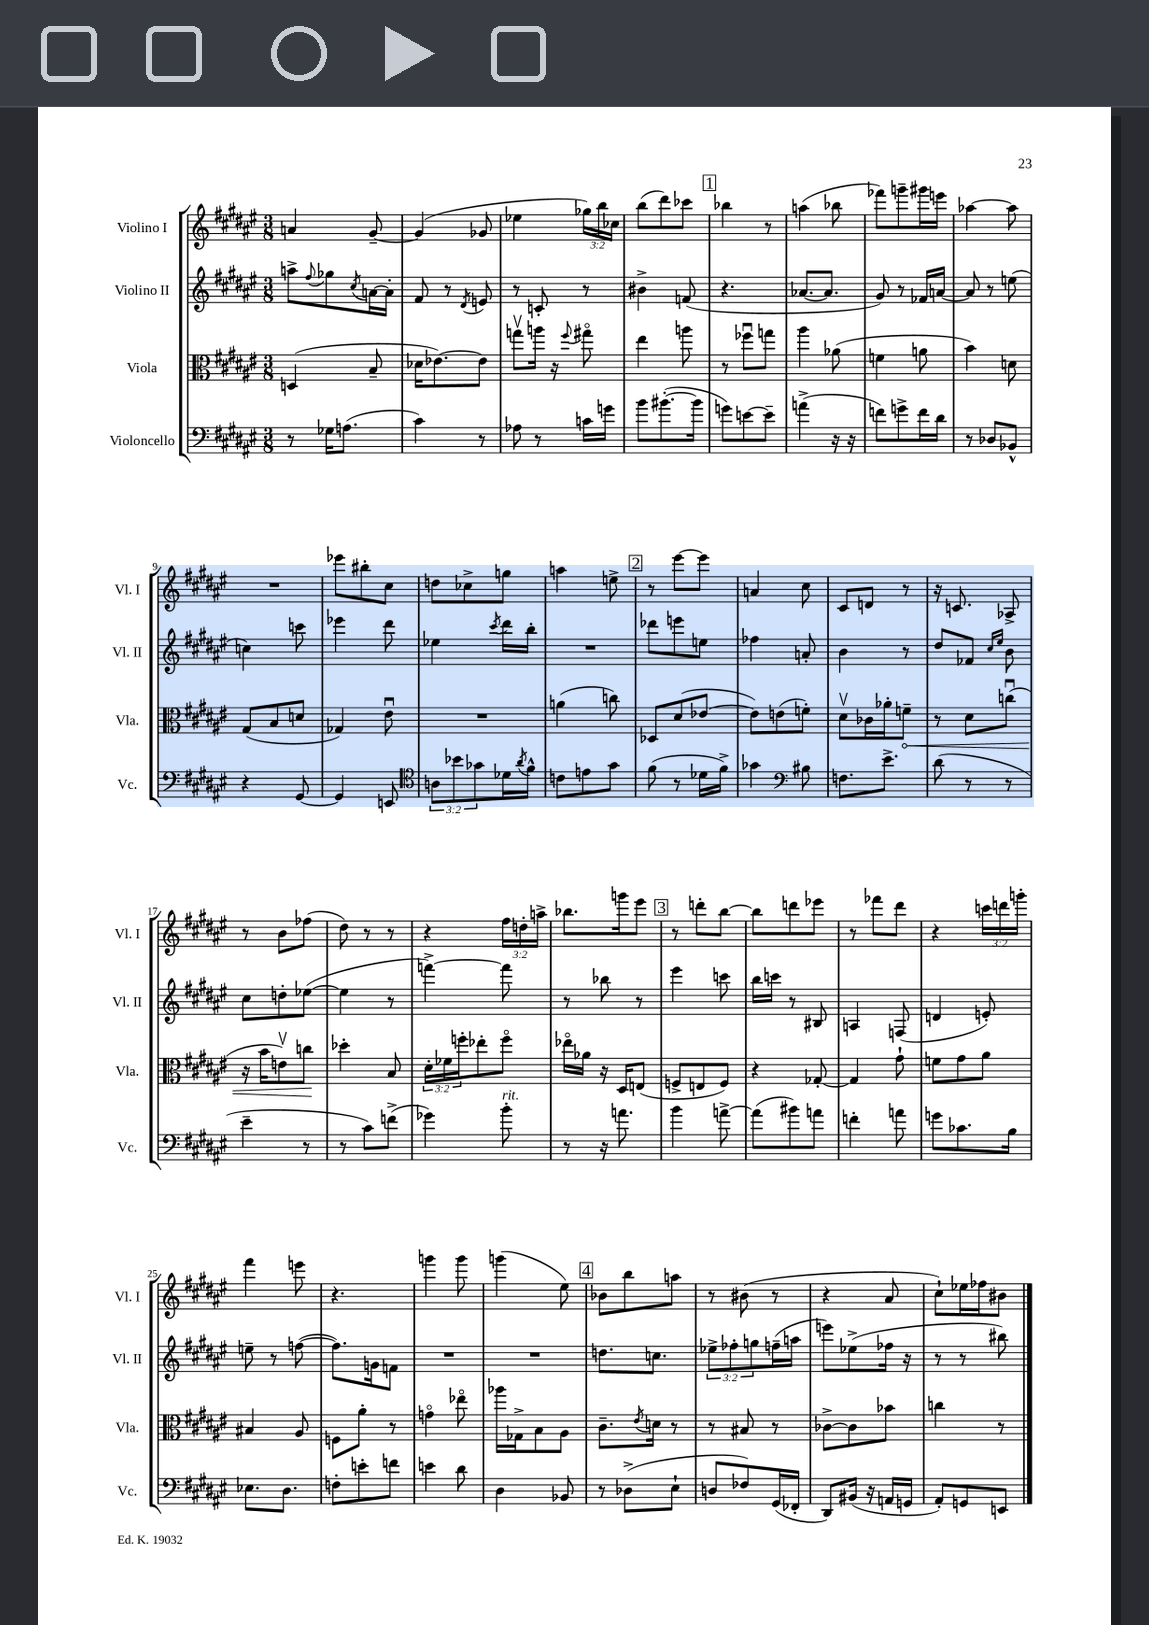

**kern	**kern	**kern	**kern
*staff4	*staff3	*staff2	*staff1
*clefF4	*clefC3	*clefG2	*clefG2
*k[f#c#g#d#a#e#]	*k[f#c#g#d#a#e#]	*k[f#c#g#d#a#e#]	*k[f#c#g#d#a#e#]
*M3/8	*M3/8	*M3/8	*M3/8
8r	(4D/	8aa^\L	4a/
.	.	8qqff#/	.
16G-\LK	.	8gg-\	.
(8.A\J	.	.	.
.	.	8qcc#/	.
.	8B~/	[16a\L	[8g#~/
.	.	16a'\]JJ	.
=	=	=	=
4c#\)	16d-\LK	8f#/	(4g#/]
.	[8.e-\)	.	.
.	.	8r	.
.	.	8qd#/	.
8r	8e-\]J	8e/	8g-/
=	=	=	=
8A-\	8ggv\L	8r	4ee-\
8r	16aa\Jk	8c'/	.
.	16r	.	.
.	8qqff#/	.	.
16c\LL	8gg#o\	8r	24gg-\LL)
.	.	.	24bb\
16g\JJ	.	.	.
.	.	.	24cc-\JJ
=	=	=	=
8b\L	4ee#\	4b#^\	(8bb\L
([8.b#'\	.	.	8ddd#\)
.	8aa\	(8f/	8ccc-\J
16b#\]Jk	.	.	.
=	=	=	=
8g\L)	8r	4.r	4bb-\
[8e\	8ff-u\L	.	.
8e~\]J	8gg\J	.	8r
=	=	=	=
(4a^\	4aa#\	[8.a-/L	(4aa\
.	.	8.a-/]J	.
16r	(8a-\	.	8bb-\
16r	.	.	.
=	=	=	=
8f\L)	4f\	8g#/)	8fff-\L)
8g^\	.	8r	8ggg~\
16f\L	8a\	16f-/LL	16ggg#\L
16d#\JJ	.	[16a/JJ	16eee\JJ
=	=	=	=
8r	4b\)	8a/]	[4aa-\
8D-/L	.	8r	.
8BB-^^/J	8d\	(8ee\	8aa-\]
=	=	=	=
4r	(8G#/L	4cc\)	4.r
.	8B/	.	.
[8GG#/	8d/J	8ccc\	.
=	=	=	=
4GG#/]	4G-/)	4eee-\	8eee-\L
.	.	.	8bb#'\
8EE/	8e#u\	8ddd#\	8cc#\J
=	=	=	=
*clefC4	*	*	*
12A\L	4.r	4ee-\	8dd\L
12b-\	.	.	.
.	.	.	8cc-^\
12g-\	.	.	.
.	.	8qccc#/	.
16d-\L	.	16ddd#\LL	8gg\J
8qa#/	.	.	.
16f#^^\JJ	.	16bb'\JJ	.
=	=	=	=
8c\L	(4a\	4.r	4aa\
8e\	.	.	.
8g#\J	8cc\)	.	8ee^\
=	=	=	=
(8f#\	8D-/L	8ddd-\L	8r
8r	(8d#/	8eee\	[8eee#\L
16d-\LL	[8e-/J	8ee\J	8eee#\]J
16f#^\JJ)	.	.	.
=	=	=	=
4g-\	8e-\]L)	4ff-\	4a/
.	(8e\	.	.
*clefF4	*	*	*
8B#\	8f'\J)	8a'/	8cc#\
=	=	=	=
8.F\L	8d#v\L	4b\	8c#/L
.	16c-\L	.	8d/J
8.e#^\J	16a-'\J	.	.
.	8f~\J	8r	8r
=	=	=	=
(8d#\	8r	8dd#/L	16r
.	.	.	8.c/
8r	8d#\L	8f-/J	.
.	.	16qqcc#/LL	.
.	.	16qqee#/JJ	.
8r	(8ccu\J	8b\	8A-^/
=	=	=	=
4e#~\	16r	8cc#\L	8r
.	16b\LK	.	.
.	8ev\)	8dd'\	8b\L
8r	8cc\J	([8ee-\J	(8ff-\J
=	=	=	=
8r	4dd-'\	4ee-\]	8dd#\)
8c#\L)	.	.	8r
(8f^\J	8B/	8r	8r
=	=	=	=
4g-\)	24d#'\LL	[4fff^\)	4r
.	24f-\	.	.
.	24ff'\J	.	.
.	8ee-'\	.	.
8b'\	8ffo\J	8fff\]	24ff#\LL
.	.	.	24dd'\
.	.	.	24aa^\JJ
=	=	=	=
8r	16ee-o\LL	8r	8.bb-\L
.	16a-\JJ	.	.
16r	16r	8bb-\	.
8.a\	16D#/LK	.	16ggg\k
.	(8E/J	8r	8eee#\J
=	=	=	=
4b\	8F^/L	4eee#\	8r
.	8E/	.	8ddd'\L
[8a^\	8F/J)	8ccc\	[8bb\J
=	=	=	=
(8a\]L	4r	16bb\LL	8bb\]L
.	.	16ccc\JJ	.
8b#\)	.	8r	8ddd\
8a\J	[8G-'/	8B#/	8eee-\J
=	=	=	=
4f'\	4G-/]	4A/	8r
.	.	.	8fff-\L
8a\	8g#`\	(8F/	8ddd#\J
=	=	=	=
8g\L	8f\L	4d/	4r
8.c-\	8g#\	.	.
.	8a#\J	8e'/)	24ccc\LL
.	.	.	24ddd\
16B\Jk	.	.	.
.	.	.	24ggg'\JJ
=	=	=	=
8.E-\L	4B#/	8ee~\	4fff#\
.	.	8r	.
8.D#\J	.	.	.
.	8A#/	([8ff\	8eee\
=	=	=	=
8F'\L	8F\L	8.ff\]L)	4.r
8e'\	8a#'\J	.	.
.	.	16g\k	.
8f\J	8r	8f\J	.
=	=	=	=
4e\	4go\	4.r	4ggg\
8d#\	8ee-o\	.	8ggg\
=	=	=	=
4D#\	16aa-\LL	4.r	(4ggg\
.	16G-^\J	.	.
.	8B\	.	.
8BB-/	8A#\J	.	8ee#\)
=	=	=	=
8r	8.c#~\L	8.dd\L	8b-\L
(8D-^\L	.	.	8bb\
.	8qe#/	.	.
.	16d\Jk	8.cc\J	.
8E#`\J	8r	.	8aa\J
=	=	=	=
8D/L	8r	12ee-^\L	8r
.	.	12ff-'\	.
8F-/)	8B#/	.	(8b#\
.	.	12gg\	.
(16GG#/L	8r	(16ff~\L	8r
16FF-'/JJ	.	16aa\JJ	.
=	=	=	=
8DD#/L)	[8c-^\L	8eee\L)	4r
(16BB#/Jk	8c-\]	(8ee-^\	.
16r	.	.	.
16AA/LL	8b-\J	16ff-\Jk	8a#/
16GG/JJ	.	16r	.
=	=	=	=
8AA#'/L)	4cc\	8r	8cc#`\L)
8GG/	.	8r	16ee-\L
.	.	.	16ff-\J
8EE/J	8r	8bb#\)	8b#\J
==	==	==	==
*-	*-	*-	*-
